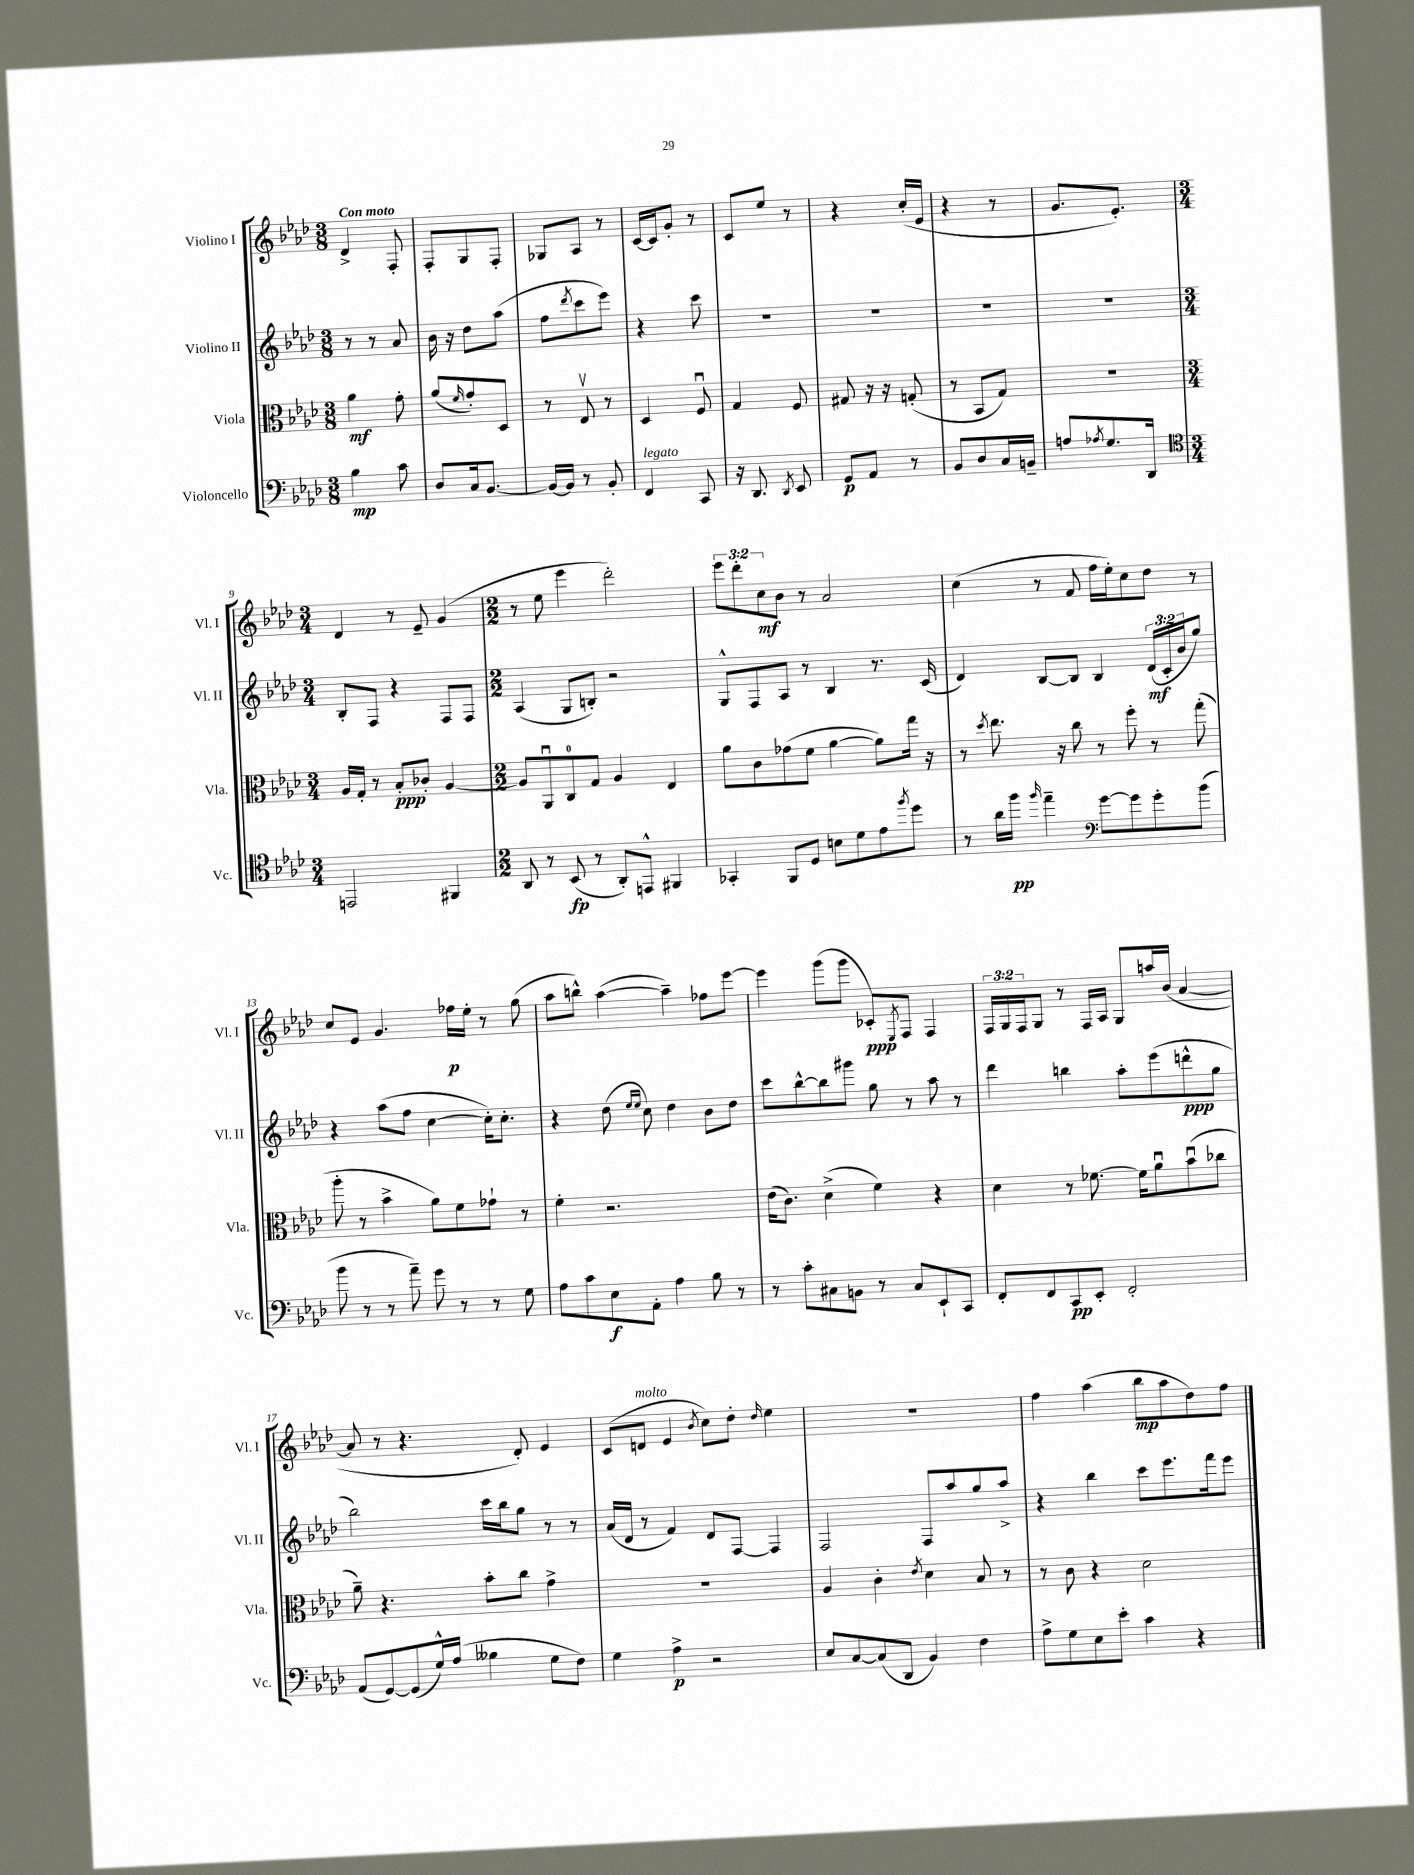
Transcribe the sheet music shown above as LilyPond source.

<<
\new StaffGroup <<
\new Staff = "s0" \with { instrumentName = "Violino I" shortInstrumentName = "Vl. I" } {
    \clef treble \key aes \major \numericTimeSignature \time 3/8 \override Staff.TupletNumber.text = #tuplet-number::calc-fraction-text \tempo "Con moto"
    des'4-> f8-. |
    f8-. g8 f8-. |
    ges8 aes8 r8 |
    c'16~ c'16 g'8-. r8 |
    c'8 ees''8 r8 |
    r4 c''16-.( ees'16 |
    r4 r8 |
    g'8. ees'8.-.) |
    \numericTimeSignature \time 3/4 des'4 r8 ees'8-- g'4( |
    \numericTimeSignature \time 2/2 r8 ees''8 ees'''4 des'''2-.) |
    \tuplet 3/2 { ees'''8 des'''8-. c''8\mf } bes'8 r8 aes'2 |
    c''4( r8 f'8 f''16 ees''16-.) c''8 des''8 r8 |
    c''8 ees'8 g'4. fes''16\p ees''16-. r8 g''8( |
    aes''8 b''8-^) aes''4~( aes''4--) fes''8 ees'''8~ |
    ees'''4 g'''8( g'''8 ces'8-.\ppp) \acciaccatura { ees8 } f8 f4 |
    \tuplet 3/2 { f16 g16 f16 } g8 r8 f16 aes16 g8 a''16 bes'16( aes'4~ |
    aes'8 r8 r4. des'8-.) ees'4 |
    c'8( d'8^\markup { \italic "molto" } ees'4 \acciaccatura { bes'8 } c''8) des''8-. \grace { des''16 } ees''4 |
    R1 |
    f''4 aes''4( bes''8\mp aes''8 des''8) f''8 \bar "|." |
}
\new Staff = "s1" \with { instrumentName = "Violino II" shortInstrumentName = "Vl. II" } {
    \clef treble \key aes \major \numericTimeSignature \time 3/8 \override Staff.TupletNumber.text = #tuplet-number::calc-fraction-text
    r8 r8 aes'8 |
    bes'16 r16 des''8 aes''8( |
    f''8 \acciaccatura { des'''8 } c'''8 ees'''8) |
    r4 c'''8 |
    R4. |
    R4. |
    R4. |
    R4. |
    \numericTimeSignature \time 3/4 bes8-. f8 r4 f8 f8 |
    \numericTimeSignature \time 2/2 aes4( g8 b8-.) r2 |
    g8-^ f8 aes8 r8 bes4 r8. c'16( |
    des'4) bes8~ bes8 bes4 \tuplet 3/2 { des'16\mf( c'16-. bes'16 } g''8) |
    r4 aes''8( f''8 c''4~ c''16-.) c''8.-. |
    r4 des''8( \grace { ees''16 ees''16 } c''8) des''4 bes'8 des''8 |
    c'''8 bes''8~-^ bes''8 gis'''8 g''8 r8 aes''8 r8 |
    des'''4 b''4 aes''8-. ees'''8( d'''8-^\ppp g''8 |
    bes''2) c'''16 bes''16 g''8 r8 r8 |
    aes'16( des'16 r8 f'4) des'8 f8~ f4 |
    f2 f8 aes''8 g''8 aes''8-> |
    r4 bes''4 c'''8 ees'''8. f'''16 ees'''8 \bar "|." |
}
\new Staff = "s2" \with { instrumentName = "Viola" shortInstrumentName = "Vla." } {
    \clef alto \key aes \major \numericTimeSignature \time 3/8
    aes'4\mf g'8-. |
    aes'8( \grace { f'16 } g'8-.) des8 |
    r8 ees8\upbow r8 |
    des4 f8\downbow |
    g4 f8 |
    gis8 r16 r16 g8-.( |
    r8 bes,8 g8) |
    R4. |
    \numericTimeSignature \time 3/4 aes16 g16-. r8 bes8-.\ppp ces'8-. aes4~ |
    \numericTimeSignature \time 2/2 aes8 aes,8\downbow c8-0 g8 aes4 ees4 |
    aes'8 c'8 ges'8( f'8 aes'4~ aes'8) g''16 r16 |
    r8 \acciaccatura { des''8 } ees''8. r16 c''8 r8 f''8-. r8 g''8-.( |
    aes''8-. r8 bes'4-> aes'8) f'8 ges'8-! r8 |
    f'4-. r2. |
    ees'16( c'8.) des'4->( f'4) r4 |
    des'4 r8 fes'8.~ fes'16 aes'8\downbow bes'8\downbow( ces''8 |
    aes'8--) r4. bes'8-. c''8 g'4-> |
    R1 |
    aes4 c'4-. \acciaccatura { ees'8 } des'4 bes8 r8 |
    r8 c'8 r4 des'2 \bar "|." |
}
\new Staff = "s3" \with { instrumentName = "Violoncello" shortInstrumentName = "Vc." } {
    \clef bass \key aes \major \numericTimeSignature \time 3/8
    bes4\mp c'8 |
    des8 c16 bes,8.~ |
    bes,16~ bes,16 r8 bes,8-. |
    f,4^\markup { \italic "legato" } c,8 |
    r16 des,8. \acciaccatura { des,8 } ees,8 |
    g,8\p aes,8 r8 |
    bes,8 des8 c16 b,16-- |
    a8 \acciaccatura { aes8 } g8. des,16 |
    \numericTimeSignature \time 3/4 \clef tenor e,2 fis,4 |
    \numericTimeSignature \time 2/2 aes,8 r8 bes,8\fp( r8 aes,8-.) e,8-^ fis,4 |
    ges,4-. f,8 des8 b8 des'8 ees'8 \acciaccatura { f''8 } des''8 |
    r8 aes'16 f''16\pp \grace { f''16 } ees''4-- \clef bass g'8~ g'8 g'8-. bes'8( |
    bes'8 r8 r8 aes'8--) g'8 r8 r8 g8 |
    aes8 c'8 ees8\f aes,8-. aes4 bes8 r8 |
    r8 c'8-. cis8 b,8 r8 cis8 ees,8-! c,8 |
    f,8-. f,8 c,8\pp ees,8-. f,2-. |
    aes,8( g,8~) g,8( g16-^) aes16( beses4 g8 f8) |
    g4 aes4->\p r2 |
    ees8 c8~ c8( des,8 bes,4) f4 |
    aes8-> g8 ees8 ees'8-. c'4 r4 \bar "|." |
}
>>
>>
